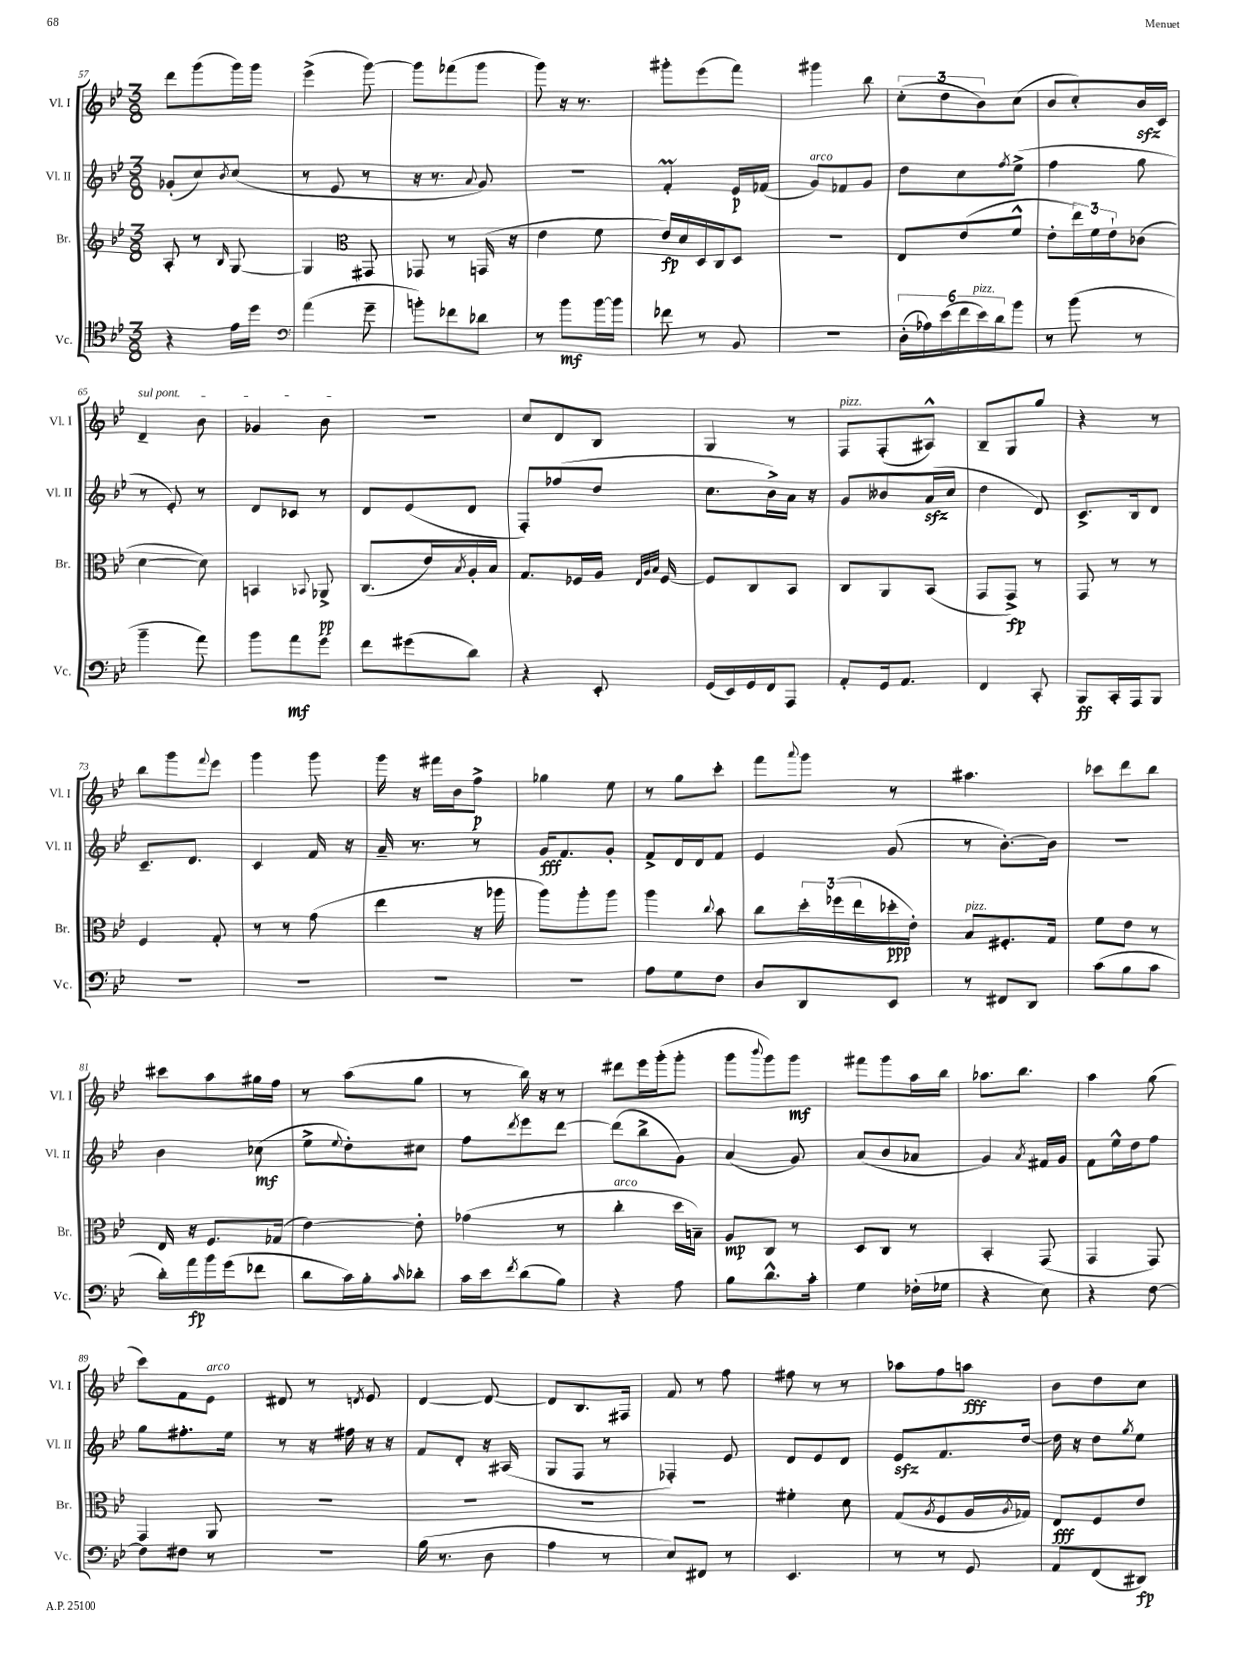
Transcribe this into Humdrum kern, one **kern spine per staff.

**kern	**dynam	**kern	**dynam	**kern	**dynam	**kern	**dynam
*part4	*part4	*part3	*part3	*part2	*part2	*part1	*part1
*staff4	*staff4	*staff3	*staff3	*staff2	*staff2	*staff1	*staff1
*I"Vc.	*	*I"Br.	*	*I"Vl. II	*	*I"Vl. I	*
*I'Vc.	*	*I'Br.	*	*I'Vl. II	*	*I'Vl. I	*
*clefC4	*	*clefG2	*	*clefG2	*	*clefG2	*
*k[b-e-]	*	*k[b-e-]	*	*k[b-e-]	*	*k[b-e-]	*
*M3/8	*	*M3/8	*	*M3/8	*	*M3/8	*
=57	=57	=57	=57	=57	=57	=57	=57
4r	.	8A'/	.	(8g-X'/L	.	8ddd\L	.
.	.	8r	.	8cc/)	.	(8ggg\	.
.	.	16qqB-/	.	8qb-/	.	.	.
16e-\LL	.	[8G/	.	(8cc/J	.	16ggg\L)	.
16dd\JJ	.	.	.	.	.	16ggg\JJ	.
=58	=58	=58	=58	=58	=58	=58	=58
*clefF4	*	*	*	*	*	*	*
(4a\	.	4G/]	.	8r	.	(4eee-^\	.
.	.	.	.	8e-/	.	.	.
*	*	*clefC3	*	*	*	*	*
8g~\	.	8GG#X/	.	8r	.	[8ggg\)	.
=59	=59	=59	=59	=59	=59	=59	=59
8bn'\L)	.	8GG-X/	.	16r	.	8ggg\L]	.
.	.	.	.	8.r	.	.	.
8f-X\	.	8r	.	.	.	(8fff-X\	.
.	.	.	.	8qqa/	.	.	.
8d-X\J	.	(16GGn/	.	8g/)	.	8ggg\J	.
.	.	16r	.	.	.	.	.
=60	=60	=60	=60	=60	=60	=60	=60
8r	.	4e-\	.	4.r	.	8ggg\)	.
8b-\L	mf	.	.	.	.	16r	.
.	.	.	.	.	.	8.r	.
[16b-\L	.	8f\	.	.	.	.	.
16b-\JJ]	.	.	.	.	.	.	.
=61	=61	=61	=61	=61	=61	=61	=61
8f-X\	.	16e-/LL)	fp	4fM'/	.	8ggg#X'\L	.
.	.	16d/	.	.	.	.	.
8r	.	16D/	.	.	.	(8eee-\	.
.	.	16C/J	.	.	.	.	.
8BB-/	.	8D/J	.	16e-/LL	p	8fff\J)	.
.	.	.	.	(16f-X/JJ	.	.	.
=62	=62	=62	=62	=62	=62	=62	=62
!	!	!	!	!LO:TX:a:i:t=arco	!	!	!
4.r	.	4.r	.	8g/L)	.	4ggg#X\	.
.	.	.	.	8f-X/	.	.	.
.	.	.	.	8g/J	.	8bb-\	.
=63	=63	=63	=63	=63	=63	=63	=63
(24D'\LL	.	8E-/L	.	8dd\L	.	(12cc'\L	.
24A-X\)	.	.	.	.	.	.	.
(24e-\	.	.	.	.	.	12dd\	.
24f\	.	(8e-/	.	8cc\	.	.	.
!LO:TX:a:i:t=pizz.	!	!	!	!	!	!	!
24e-\)	.	.	.	.	.	12b-\)	.
24d\J	.	.	.	.	.	.	.
.	.	.	.	8qff/	.	.	.
8b-\J	.	8f^^/J	.	(8ee-^\J	.	(8cc\J	.
=64	=64	=64	=64	=64	=64	=64	=64
8r	.	8e-'\L	.	4ff\	.	8b-/L	.
(8b-\	.	24ee-\L)	.	.	.	8cc'/)	.
.	.	24f\	.	.	.	.	.
.	.	24e-`\J	.	.	.	.	.
8r	.	(8c-X\J	.	8gg\	.	16b-zz/L	.
.	.	.	.	.	.	16c/JJ	.
!!LO:LB:g=z
=65	=65	=65	=65	=65	=65	=65	=65
!	!	!	!	!	!	!LO:TX:a:i:t=sul pont.	!
4b-~\	.	[4d\	.	8r	.	4d~/	.
.	.	.	.	8e-'/)	.	.	.
8a\)	.	8d\])	.	8r	.	8b-\	.
=66	=66	=66	=66	=66	=66	=66	=66
8b-\L	.	4BBn/	.	8d/L	.	4g-X/	.
8a\	mf	.	.	8c-X/J	.	.	.
.	.	8qqBB-X/	.	.	.	.	.
8g\J	.	8AA-X^/	pp	8r	.	8b-\	.
=67	=67	=67	=67	=67	=67	=67	=67
8f\L	.	(8.C/L	.	8d/L	.	4.r	.
(8g#X\	.	.	.	(8e-/	.	.	.
.	.	16e-/L)	.	.	.	.	.
.	.	8qB-/	.	.	.	.	.
8d\J)	.	16A'/	.	8d/J	.	.	.
.	.	16B-/JJ	.	.	.	.	.
=68	=68	=68	=68	=68	=68	=68	=68
4r	.	8.G/L	.	8F'/L)	.	8cc/L	.
.	.	.	.	(8ff-X/	.	8d/	.
.	.	16F-X/L	.	.	.	.	.
8EE-'/	.	16A/JJ	.	8dd/J	.	8B-/J	.
.	.	32qqE-/LLL	.	.	.	.	.
.	.	32qqA/	.	.	.	.	.
.	.	32qqB-/JJJ	.	.	.	.	.
.	.	[16F-/	.	.	.	.	.
=69	=69	=69	=69	=69	=69	=69	=69
(16GG/LL	.	8F-/L]	.	8.cc\L	.	4G/	.
16EE-/)	.	.	.	.	.	.	.
16GG/	.	8C/	.	.	.	.	.
16FF/J	.	.	.	16b-^\L)	.	.	.
8AAA/J	.	8BB-/J	.	16a\JJ	.	8r	.
.	.	.	.	16r	.	.	.
=70	=70	=70	=70	=70	=70	=70	=70
!	!	!	!	!	!	!LO:TX:a:i:t=pizz.	!
8AA'/L	.	8C/L	.	8g/L	.	8F/L	.
16GG/k	.	8AA/	.	8b--X/	.	(8F'/	.
8.AA/J	.	.	.	.	.	.	.
.	.	(8BB-/J	.	(16azz/L	.	8A#X^^/J)	.
.	.	.	.	16cc/JJ	.	.	.
=71	=71	=71	=71	=71	=71	=71	=71
4FF/	.	8GG/L	.	4dd\	.	8B-~/L	.
.	.	8GG^/J)	fp	.	.	8G/	.
8CC'/	.	8r	.	8d/)	.	8gg/J	.
=72	=72	=72	=72	=72	=72	=72	=72
8BBB-/L	ff	8GG/	.	8.c^/L	.	4r	.
16CC'/L	.	8r	.	.	.	.	.
16AAA/J	.	.	.	16B-/k	.	.	.
8BBB-/J	.	8r	.	8d/J	.	8r	.
!!LO:LB:g=z
=73	=73	=73	=73	=73	=73	=73	=73
4.r	.	4F/	.	8.c~/L	.	8bb-\L	.
.	.	.	.	.	.	8ggg\	.
.	.	.	.	8.d/J	.	.	.
.	.	.	.	.	.	8qqfff/	.
.	.	8G'/	.	.	.	8eee-\J	.
=74	=74	=74	=74	=74	=74	=74	=74
4.r	.	8r	.	4c/	.	4ggg\	.
.	.	8r	.	.	.	.	.
.	.	(8g\	.	16f/	.	8ggg\	.
.	.	.	.	16r	.	.	.
=75	=75	=75	=75	=75	=75	=75	=75
4.r	.	4ee-\	.	16a~/	.	16ggg\	.
.	.	.	.	8.r	.	16r	.
.	.	.	.	.	.	16fff#X\LL	.
.	.	.	.	.	.	16b-\J	.
.	.	16r	.	8r	.	8ff^\J	p
.	.	16aa-X\	.	.	.	.	.
=76	=76	=76	=76	=76	=76	=76	=76
4.r	.	8aa\L)	.	16g/KL	fff	4gg-X\	.
.	.	.	.	8.f/	.	.	.
.	.	8aa'\	.	.	.	.	.
.	.	8aa\J	.	8g'/J	.	8ee-\	.
=77	=77	=77	=77	=77	=77	=77	=77
8A\L	.	4aa\	.	8f^/L	.	8r	.
8G\	.	.	.	16d/L	.	8gg\L	.
.	.	.	.	16d/J	.	.	.
.	.	8qqcc/	.	.	.	.	.
8F\J	.	8b-\	.	8f/J	.	8ccc'\J	.
=78	=78	=78	=78	=78	=78	=78	=78
8D/L	.	8cc\L	.	4e-/	.	8fff\L	.
.	.	.	.	.	.	8qqaaa/	.
8DD/	.	24dd'\L	.	.	.	8ggg\J	.
.	.	(24ff-X\	.	.	.	.	.
.	.	24ee-\	.	.	.	.	.
8EE-/J	.	16dd-X'\	ppp	(8g/	.	8r	.
.	.	16e-'\JJ)	.	.	.	.	.
=79	=79	=79	=79	=79	=79	=79	=79
!	!	!LO:TX:a:i:t=pizz.	!	!	!	!	!
8r	.	8B-/L	.	8r	.	4.aa#X\	.
8FF#X/L	.	8.F#X'/	.	[8.b-'\L)	.	.	.
8DD/J	.	.	.	.	.	.	.
.	.	16G/Jk	.	16b-\Jk]	.	.	.
=80	=80	=80	=80	=80	=80	=80	=80
(8c\L	.	8f\L	.	4.r	.	8ccc-X\L	.
8B-\	.	8e-\J	.	.	.	8ddd\	.
8c\J	.	8r	.	.	.	8bb-\J	.
!!LO:LB:g=z
=81	=81	=81	=81	=81	=81	=81	=81
16d'\LL)	.	16E-/	.	4b-\	.	8ccc#X\L	.
16a\	fp	16r	.	.	.	.	.
16b-\	.	8.F/L	.	.	.	8aa\	.
(16g\J	.	.	.	.	.	.	.
8f-X\J	.	.	.	(8cc-X\	mf	16gg#X\L	.
.	.	(16G-X/Jk	.	.	.	16ff\JJ	.
=82	=82	=82	=82	=82	=82	=82	=82
8d\L	.	[4e-\)	.	8ee-^\L	.	8r	.
.	.	.	.	8qqee-/	.	.	.
16c\L)	.	.	.	8dd'\)	.	(8aa\L	.
16B-'\J	.	.	.	.	.	.	.
16qqc/	.	.	.	.	.	.	.
8d-X'\J	.	8e-'\]	.	8cc#X\J	.	8gg\J	.
=83	=83	=83	=83	=83	=83	=83	=83
16c\LL	.	(4g-X\	.	8ff\L	.	8r	.
16e-\J	.	.	.	.	.	.	.
8qf/	.	.	.	8qddd/	.	.	.
(8d\	.	.	.	8eee-\	.	16bb-\)	.
.	.	.	.	.	.	16r	.
8B-\J)	.	8r	.	[8ddd\J	.	8r	.
=84	=84	=84	=84	=84	=84	=84	=84
!	!	!LO:TX:a:i:t=arco	!	!	!	!	!
4r	.	4cc'\	.	(8ddd\L]	.	8ddd#X\L	.
.	.	.	.	8bb-^\	.	16eee-\L	.
.	.	.	.	.	.	(16ggg'\J	.
8A\	.	16dd\LL	.	8g\J)	.	8ggg'\J	.
.	.	16Bn~\JJ)	.	.	.	.	.
=85	=85	=85	=85	=85	=85	=85	=85
8B-\L	.	8A/L	mp	(4a/	.	8ggg\L	.
.	.	.	.	.	.	8qqbbb-/	.
8.d^^\	.	8C/J	.	.	.	8ggg\)	.
.	.	8r	.	8g/)	.	8ggg\J	mf
16c'\Jk	.	.	.	.	.	.	.
=86	=86	=86	=86	=86	=86	=86	=86
4G\	.	8D/L	.	(8a/L	.	8fff#X\L	.
.	.	8C/J	.	8b-/	.	8ggg\	.
(16F-X'\LL	.	8r	.	8a-X/J	.	16aa\L	.
16G-X\JJ	.	.	.	.	.	16bb-\JJ	.
=87	=87	=87	=87	=87	=87	=87	=87
4r	.	4BB-'/	.	4g/)	.	8.aa-X\L	.
.	.	.	.	.	.	8.bb-\J	.
.	.	.	.	8qa/	.	.	.
8E-\)	.	(8GG/	.	16f#X/LL	.	.	.
.	.	.	.	16g/JJ	.	.	.
=88	=88	=88	=88	=88	=88	=88	=88
4r	.	4GG/	.	8f\L	.	4aa\	.
.	.	.	.	16ee-^^\L	.	.	.
.	.	.	.	16dd\J	.	.	.
[8F\	.	8GG/)	.	8ff\J	.	(8gg\	.
!!LO:LB:g=z
=89	=89	=89	=89	=89	=89	=89	=89
8F\L]	.	4GG/	.	8gg\L	.	8ccc\L)	.
8F#X\J	.	.	.	8.ff#X'\	.	8f\	.
!	!	!	!	!	!	!LO:TX:a:i:t=arco	!
8r	.	8AA/	.	.	.	8e-\J	.
.	.	.	.	16ee-\Jk	.	.	.
=90	=90	=90	=90	=90	=90	=90	=90
4.r	.	4.r	.	8r	.	8d#X/	.
.	.	.	.	16r	.	8r	.
.	.	.	.	16ff#X\	.	.	.
.	.	.	.	.	.	8qdn/	.
.	.	.	.	16r	.	8e-/	.
.	.	.	.	16r	.	.	.
=91	=91	=91	=91	=91	=91	=91	=91
(16B-\	.	4.r	.	8f/L	.	[4d/	.
8.r	.	.	.	.	.	.	.
.	.	.	.	8d'/J	.	.	.
8D\	.	.	.	16r	.	8d/_	.
.	.	.	.	(16A#X/	.	.	.
=92	=92	=92	=92	=92	=92	=92	=92
4A\	.	4.r	.	8G/L	.	8d/L]	.
.	.	.	.	8F/J	.	8.B-/	.
8r	.	.	.	8r	.	.	.
.	.	.	.	.	.	16F#X/Jk	.
=93	=93	=93	=93	=93	=93	=93	=93
8E-/L)	.	4.r	.	4F-X'/)	.	8f/	.
8FF#X/J	.	.	.	.	.	8r	.
8r	.	.	.	8e-/	.	8ff\	.
=94	=94	=94	=94	=94	=94	=94	=94
4.EE-/	.	4f#X'\	.	8d/L	.	8ff#X\	.
.	.	.	.	8e-/	.	8r	.
.	.	8d\	.	8d/J	.	8r	.
=95	=95	=95	=95	=95	=95	=95	=95
8r	.	(8G/L	.	8e-zz/L	.	8aa-X\L	.
.	.	8qA/	.	.	.	.	.
8r	.	8F/	.	8.f/	.	8ff\	.
8GG/	.	16A/L	.	.	.	8aan\J	fff
.	.	8qA/	.	.	.	.	.
.	.	16G-X/JJ)	.	[16dd/Jk	.	.	.
=96	=96	=96	=96	=96	=96	=96	=96
8AA/L	.	8E-/L	fff	16dd\]	.	8b-\L	.
.	.	.	.	16r	.	.	.
(8FF/	.	8F/	.	8dd\L	.	8dd\	.
.	.	.	.	8qgg/	.	.	.
8DD#X/J)	fp	8e-/J	.	8ee-\J	.	8cc\J	.
==	==	==	==	==	==	==	==
*-	*-	*-	*-	*-	*-	*-	*-
